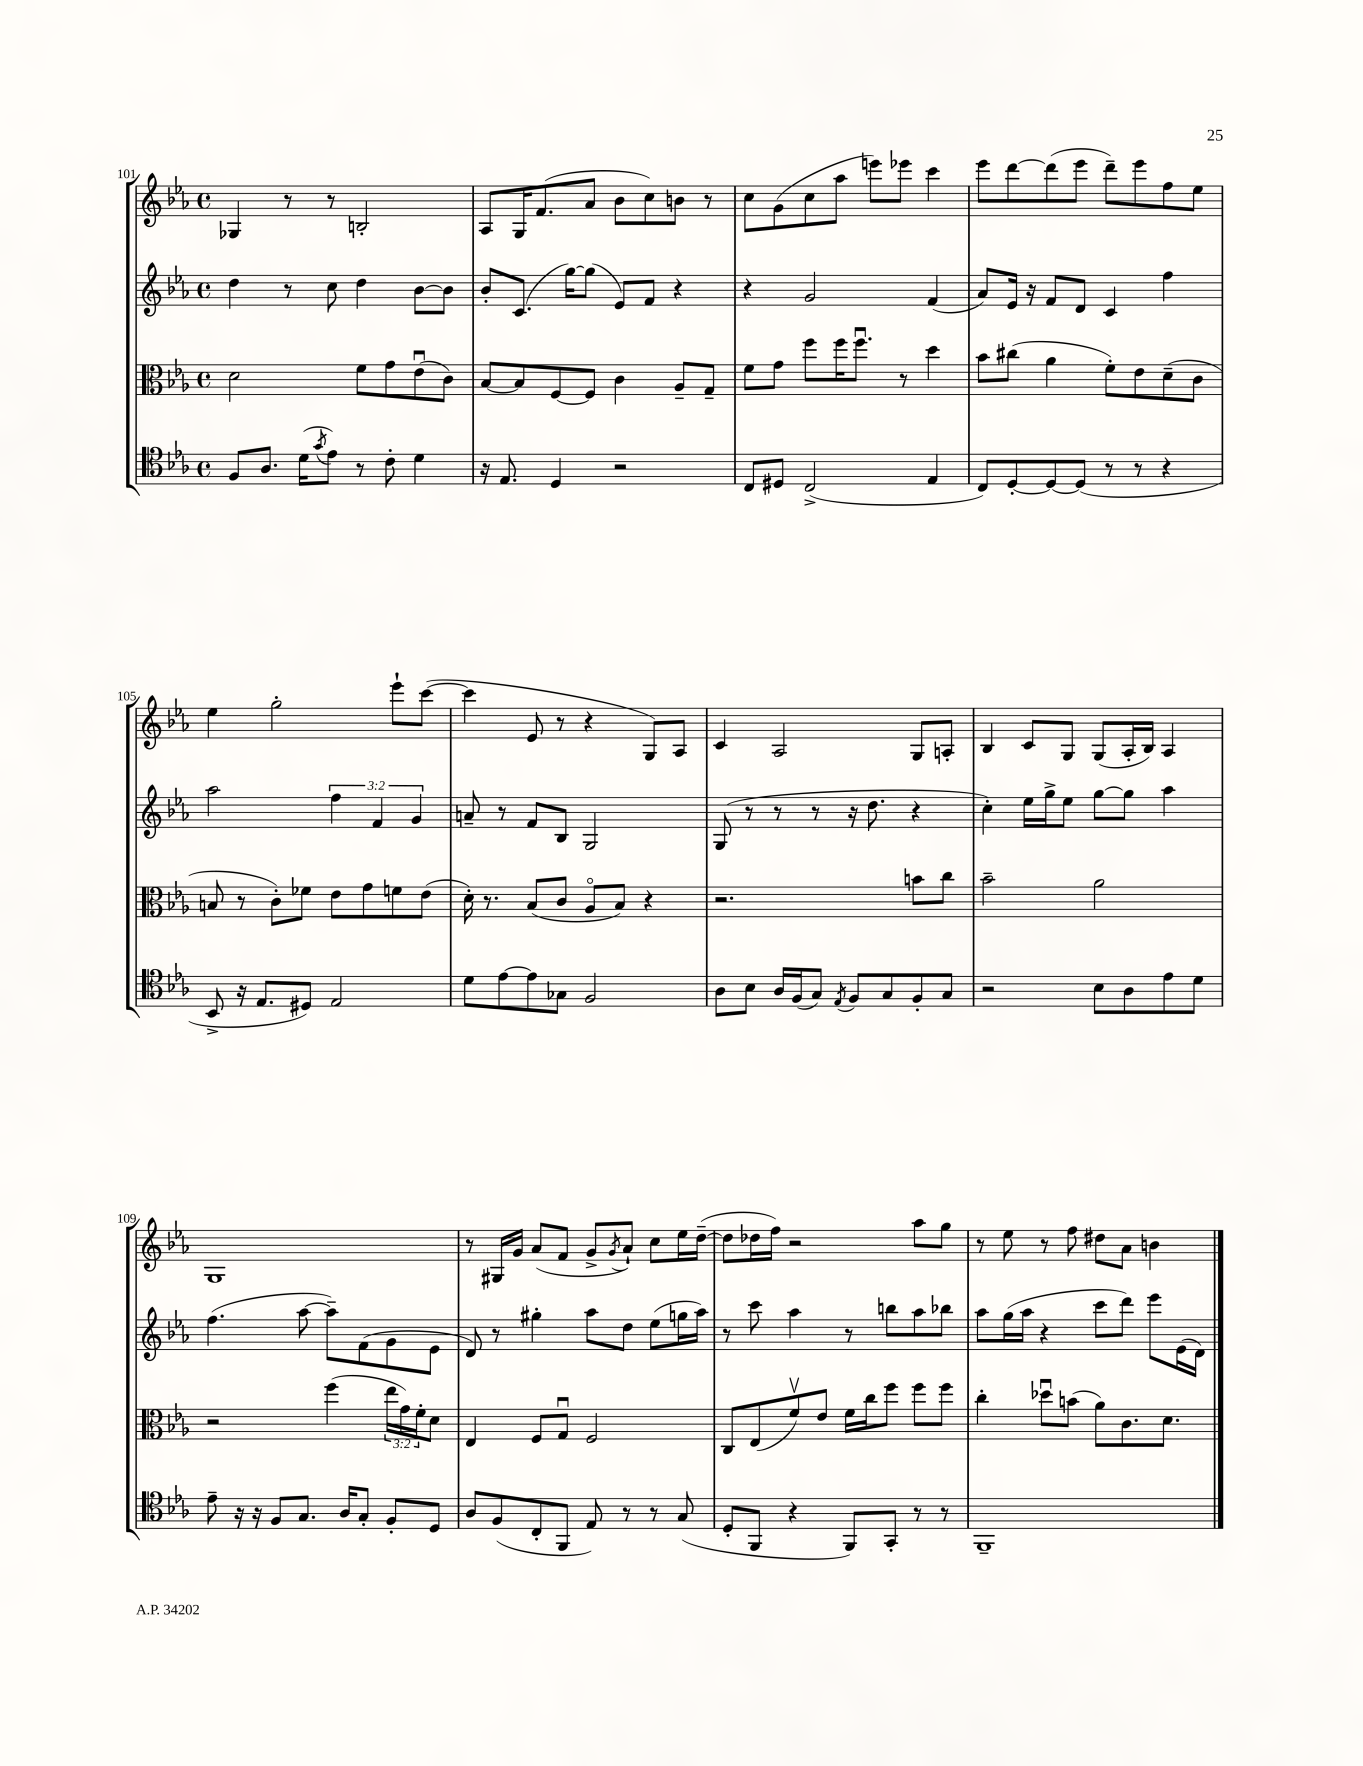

**kern	**kern	**kern	**kern
*staff4	*staff3	*staff2	*staff1
*clefC4	*clefC3	*clefG2	*clefG2
*k[b-e-a-]	*k[b-e-a-]	*k[b-e-a-]	*k[b-e-a-]
*M4/4	*M4/4	*M4/4	*M4/4
*met(c)	*met(c)	*met(c)	*met(c)
8F	2d	4dd	4G-
8.A-	.	.	.
.	.	8r	8r
(16d	.	.	.
8qg	.	.	.
8e-)	.	8cc	8r
8r	8f	4dd	2B'
8c'	8g	.	.
4d	(8e-u	[8b-	.
.	8c)	8b-]	.
=	=	=	=
16r	[8B-	8b-'	8A-
8.E-	.	.	.
.	8B-]	(8.c	16G
.	.	.	(8.f
4D	[8F	.	.
.	.	[16gg)	.
.	8F]	(8gg]	8a-
2r	4c	8e-)	8b-
.	.	8f	8cc)
.	8A-~	4r	8b
.	8G~	.	8r
=	=	=	=
8C	8f	4r	8cc
8D#	8g	.	(8g
(2C^	8ff	2g	8cc
.	16ff	.	8aa-
.	8.ffu	.	.
.	.	.	8eee)
.	8r	.	8eee-
4E-	4dd	(4f	4ccc
=	=	=	=
8C)	8b-	8a-)	8eee-
[8D'	(8cc#	16e-	[8ddd
.	.	16r	.
8D_	4a-	8f	(8ddd]
(8D]	.	8d	8eee-
8r	8f')	4c	8ddd~)
8r	8e-	.	8eee-
4r	(8d~	4ff	8ff
.	8c	.	8ee-
=	=	=	=
8BB-^	8B	2aa-	4ee-
16r	8r	.	.
8.E-	.	.	.
.	8c')	.	2gg'
8D#)	8f-	.	.
2E-	8e-	6ff	.
.	8g	.	.
.	.	6f	.
.	8f	.	8eee-`
.	.	6g	.
.	(8e-	.	([8ccc
=	=	=	=
8d	16d')	8a~	4ccc]
.	8.r	.	.
[8e-	.	8r	.
8e-]	(8B-	8f	8e-
8G-	8c	8B-	8r
2F	8A-o	2G	4r
.	8B-)	.	.
.	4r	.	8G)
.	.	.	8A-
=	=	=	=
8A-	2.r	(8G	4c
8B-	.	8r	.
16A-	.	8r	2A-
(16F	.	.	.
8G)	.	8r	.
8qE-	.	.	.
8F	.	16r	.
.	.	8.dd	.
8G	.	.	.
8F'	8b	4r	8G
8G	8cc	.	8A'
=	=	=	=
2r	2b-~	4cc')	4B-
.	.	16ee-	8c
.	.	16gg^	.
.	.	8ee-	8G
8B-	2a-	[8gg	(8G
8A-	.	8gg]	16A-'
.	.	.	16B-)
8e-	.	4aa-	4A-
8d	.	.	.
=	=	=	=
8e-~	2r	(4.ff	1G
16r	.	.	.
16r	.	.	.
8F	.	.	.
8.G	.	[8aa-	.
.	(4ff	8aa-~])	.
16A-	.	.	.
8G'	.	(8f	.
8F'	24ee-	8g	.
.	24g)	.	.
.	24f'	.	.
8D	8d	8e-	.
=	=	=	=
8A-	4E-	8d)	8r
(8F	.	8r	16G#
.	.	.	16g
8C'	8F	4gg#'	(8a-
8FF	8Gu	.	8f
8E-)	2F	8aa-	8g^
.	.	.	8qg
8r	.	8dd	8a-`)
8r	.	(8ee-	8cc
(8G	.	16gg	16ee-
.	.	16aa-)	([16dd~
=	=	=	=
8D'	8C	8r	8dd]
8FF	(8E-	8ccc	16dd-
.	.	.	16ff)
4r	8fv)	4aa-	2r
.	8e-	.	.
8FF)	16f	8r	.
.	16cc	.	.
8GG'	8ff	8bb	.
8r	8ff	8aa-	8aa-
8r	8ff	8bb-	8gg
=	=	=	=
1FF~	4cc'	8aa-	8r
.	.	(16gg	8ee-
.	.	16aa-	.
.	8dd-u	4r	8r
.	(8b	.	8ff
.	8a-)	8ccc	8dd#
.	8.c	8ddd)	8a-
.	.	8eee-	4b
.	8.d	.	.
.	.	(16e-	.
.	.	16d)	.
==	==	==	==
*-	*-	*-	*-
